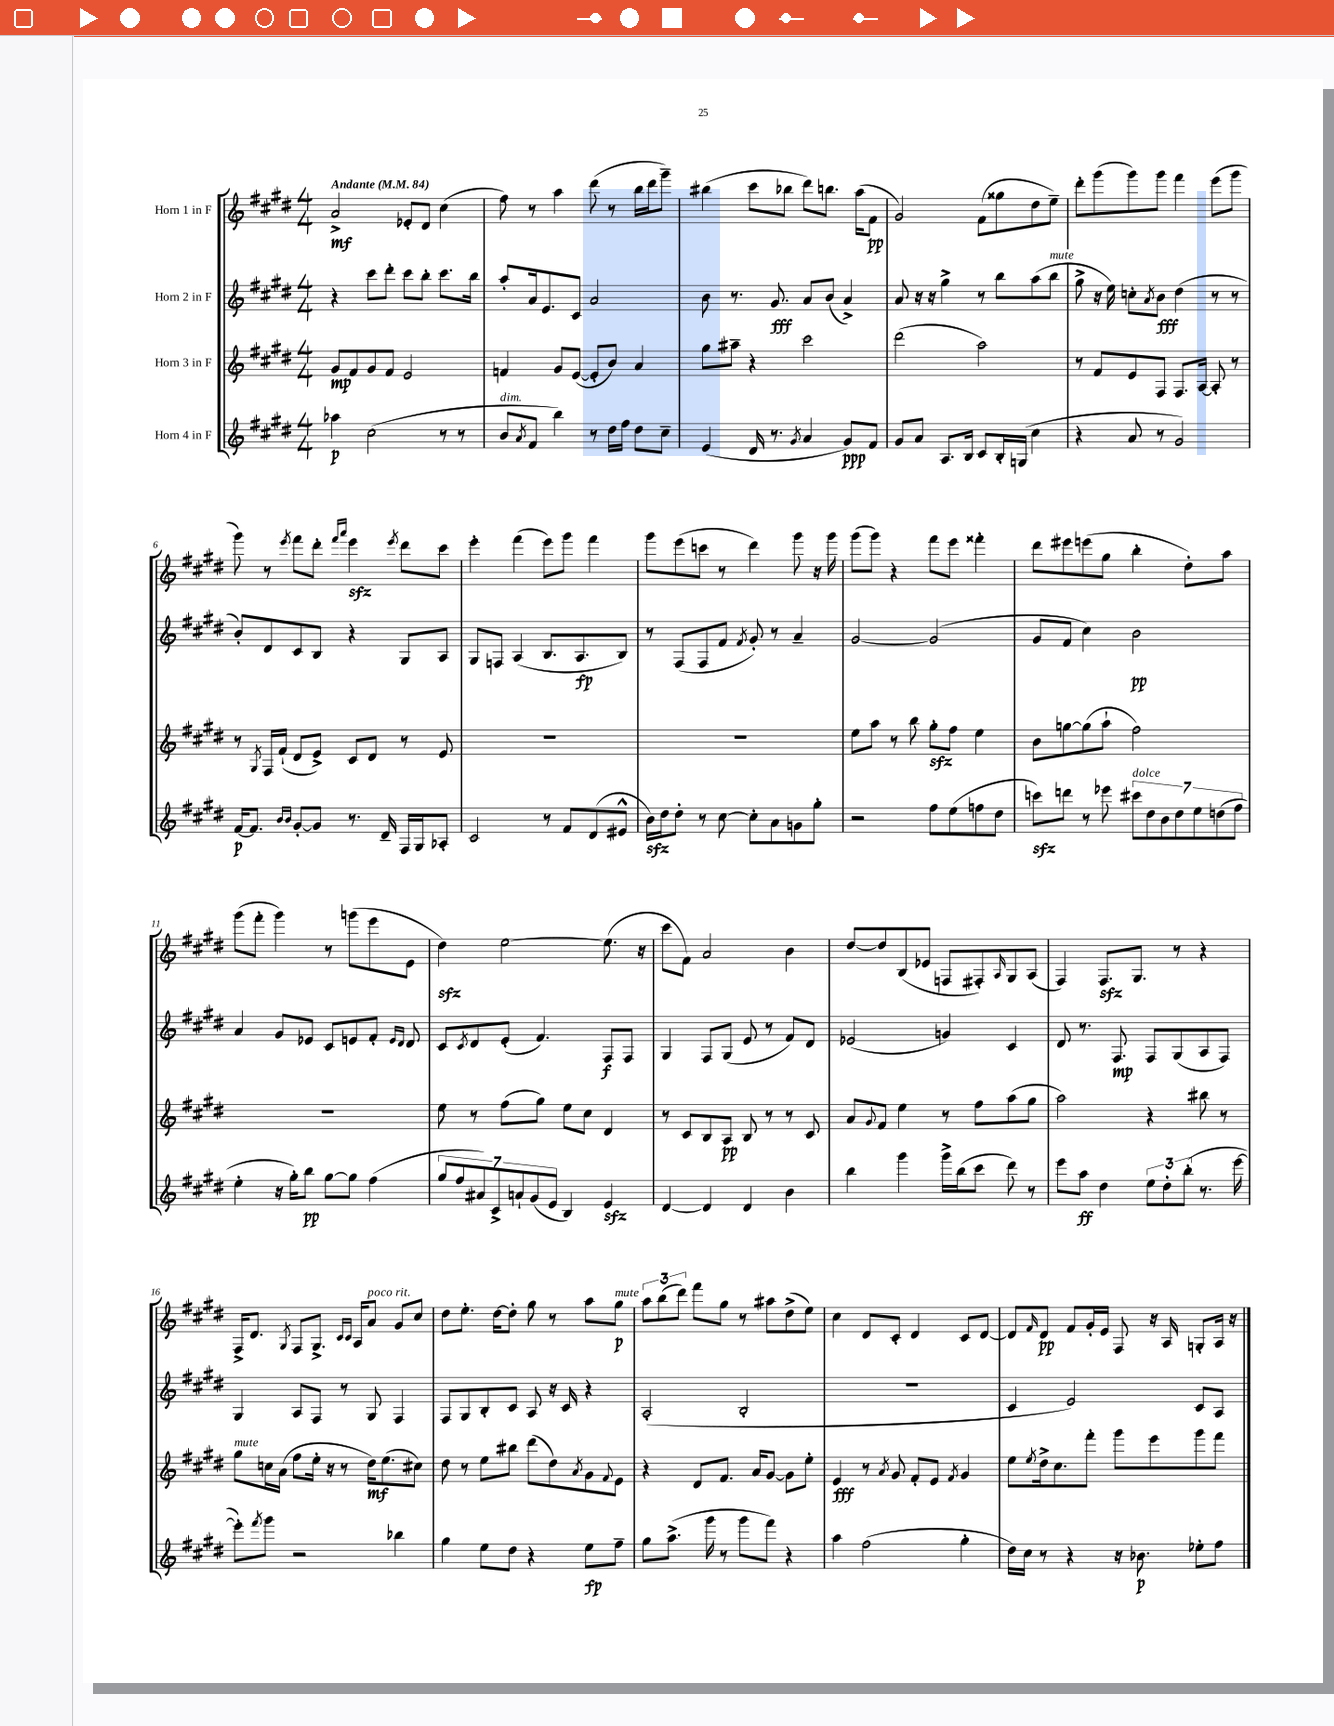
<<
\new StaffGroup <<
\new Staff = "s0" \with { instrumentName = "Horn 1 in F" } {
    \clef treble \key e \major \numericTimeSignature \time 4/4 \tempo "Andante" 4 = 84
    a'2->\mf ees'8-. dis'8 cis''4( |
    fis''8) r8 a''4 dis'''8( r8 b''16 dis'''16 gis'''8--) |
    bis''4( cis'''8 bes''8 dis'''8) b''8. a''16( fis'8\pp |
    gis'2) fis'8( gisis''8 dis''8 e''8--) |
    dis'''8-. gis'''8( gis'''8) gis'''8 fis'''4 e'''8( gis'''8 |
    gis'''8) r8 \acciaccatura { e'''8 } fis'''8 dis'''8-. \grace { fis'''16 a'''16 } e'''4\sfz \acciaccatura { e'''8 } dis'''8 cis'''8 |
    e'''4-. fis'''4( e'''8) gis'''8 fis'''4 |
    gis'''8 e'''8( c'''8 r8 dis'''4) gis'''8 r16 gis'''16 |
    gis'''8( gis'''8) r4 fis'''8 e'''8 fisis'''4-. |
    dis'''8 eis'''8 e'''8( gis''8 b''4-. dis''8-.) a''8 |
    gis'''8( fis'''8-. gis'''4) r8 g'''8( e'''8 e'8 |
    dis''4\sfz) e''2~ e''8.( r16 |
    cis'''8 fis'8) a'2 b'4 |
    dis''8~ dis''8 b8( ees'8 f8 fis8-.) \grace { a16 } gis8 a8( |
    fis4) fis8.\sfz gis8. r8 r4 |
    fis16-> dis'8. \acciaccatura { gis8 } fis8 gis8.-> \grace { cis'16 cis'16 } a16 a'8^\markup { \italic "poco rit." } gis'8 cis''8 |
    dis''8 e''8.-. dis''16~ dis''8-. gis''8 r8 a''8 gis''8\p^\markup { \italic "mute" } |
    \tuplet 3/2 { a''8 b''8( dis'''8) } fis'''8 gis''8 r8 ais''8 dis''8->( e''8) |
    cis''4 dis'8 cis'8-. dis'4 cis'8 dis'8~ |
    dis'8 \grace { fis'16 } dis'8\pp fis'8 gis'16-. e'16 fis8 r16 a16 g8-. a16 r16 \bar "|." |
}
\new Staff = "s1" \with { instrumentName = "Horn 2 in F" } {
    \clef treble \key e \major \numericTimeSignature \time 4/4
    r4 cis'''8 dis'''8-. cis'''8 b''8-. cis'''8. b''16 |
    a''8-. a'16 e'8. cis'8 a'2 |
    b'8 r8. gis'8.\fff a'8 b'8( a'4->) |
    a'8 r16 r16 gis''4-> r8 b''8 a''8( b''8^\markup { \italic "mute" } |
    gis''8-> r16 e''16) c''8-. \acciaccatura { a'8 } b'8\fff dis''4( r8 r8 |
    b'8-.) dis'8 cis'8 b8 r4 gis8 a8 |
    gis8 f8 a4( b8. a8.\fp b8) |
    r8 fis8( fis8 fis'8 \acciaccatura { fis'8 } gis'8-.) r8 a'4-- |
    gis'2~ gis'2( |
    gis'8 fis'8 cis''4) b'2\pp |
    a'4 gis'8 ees'8 cis'8 e'8 fis'8-. \grace { e'16 dis'16 } dis'8 |
    cis'8 \acciaccatura { cis'8 } dis'8 e'8-.( fis'4.) fis8\f fis8 |
    gis4 fis8 gis8( e'8 r8 fis'8) dis'8 |
    ees'2( g'4) cis'4 |
    dis'8 r8. fis8.\mp fis8 gis8( a8 fis8) |
    gis4 a8 fis8 r8 gis8 fis4 |
    fis8 gis8 b8-. cis'8 a8 r16 cis'16 r4 |
    a2-.( b2-. |
    R1 |
    cis'4 e'2) cis'8 a8 \bar "|." |
}
\new Staff = "s2" \with { instrumentName = "Horn 3 in F" } {
    \clef treble \key e \major \numericTimeSignature \time 4/4
    gis'8\mp fis'8 gis'8 fis'8 e'2 |
    f'4 gis'8 e'8~( e'8-. b'8) a'4 |
    gis''8 ais''8-- r4 cis'''2 |
    dis'''2( a''2) |
    r8 fis'8 e'8 fis8 fis8. a16~ a8-. r8 |
    r8 \acciaccatura { gis8 } fis16 fis'16-!( dis'8 e'8->) cis'8 dis'8 r8 e'8 |
    R1 |
    R1 |
    e''8 a''8 r8 b''8 gis''8-.\sfz fis''8 e''4 |
    b'8 g''8~ g''8( a''8-! fis''2) |
    R1 |
    e''8 r8 fis''8( gis''8) e''8 cis''8 dis'4 |
    r8 cis'8 b8 a8\pp b8 r8 r8 cis'8 |
    a'8 \appoggiatura { gis'8 } fis'8 e''4 r8 fis''8 a''8( gis''8 |
    a''2) r4 bis''8 r8 |
    gis''8^\markup { \italic "mute" } c''16 a'16( fis''8 e''16-. r16 r8 dis''16\mf) e''8.( cis''8) |
    dis''8 r8 e''8 bis''8 dis'''8( dis''8) \acciaccatura { a'8 } gis'8 \appoggiatura { fis'8 } e'8 |
    r4 dis'8 fis'8. a'16 gis'8~ gis'8 e''8-. |
    e'4\fff r8 \acciaccatura { a'8 } gis'8 fis'8-. e'8 \acciaccatura { fis'8 } gis'4 |
    e''8 \acciaccatura { e''8 } dis''16-> cis''8. fis'''8-. gis'''8 e'''8 gis'''8 fis'''8 \bar "|." |
}
\new Staff = "s3" \with { instrumentName = "Horn 4 in F" } {
    \clef treble \key e \major \numericTimeSignature \time 4/4
    aes''4\p cis''2( r8 r8 |
    b'8^\markup { \italic "dim." } \acciaccatura { a'8 } fis'8 b''4) r8 dis''16 fis''16 dis''8 cis''8-- |
    e'4( dis'16 r8. \acciaccatura { gis'8 } a'4 gis'8\ppp) fis'8 |
    gis'8 a'8 a8. b16 cis'8 b16-. g16( cis''4 |
    r4 a'8 r8 gis'2) |
    fis'16~\p fis'8. \grace { b'16 b'16 } gis'8~-. gis'8 r8. dis'16-- fis16 gis16 aes8-. |
    cis'2 r8 fis'8 dis'8( eis'8-^ |
    b'16\sfz) dis''16 dis''8-. r8 cis''8~ cis''8-. a'8 g'8 gis''8-. |
    r2 fis''8 e''8( f''8 dis''8 |
    c'''8\sfz) d'''8 r8 ees'''8 \tuplet 7/4 { cis'''8^\markup { \italic "dolce" } dis''8 b'8 dis''8 e''8 d''8( fis''8 } |
    e''4-. r16 gis''16-.) b''8\pp gis''8~ gis''8 fis''4( |
    \tuplet 7/4 { gis''8 fis''8 ais'8) cis'8-> a'8-! gis'8( e'8 } b4) e'4\sfz |
    dis'4~ dis'4 dis'4 b'4 |
    b''4 gis'''4 gis'''16-> b''16( cis'''8 dis'''8) r8 |
    e'''8 a''8\ff dis''4 \tuplet 3/2 { e''8 dis''8-. b''8-.( } r8. e'''16~ |
    e'''8-.) \acciaccatura { fis'''8 } gis'''8 r2 bes''4 |
    gis''4 e''8 dis''8 r4 e''8\fp fis''8-- |
    gis''8 a''8.->( gis'''16 r8 gis'''8 fis'''8) r4 |
    a''4 fis''2( gis''4-. |
    dis''16) cis''16 r8 r4 r16 bes'8.\p ees''8-. fis''8 \bar "|." |
}
>>
>>
